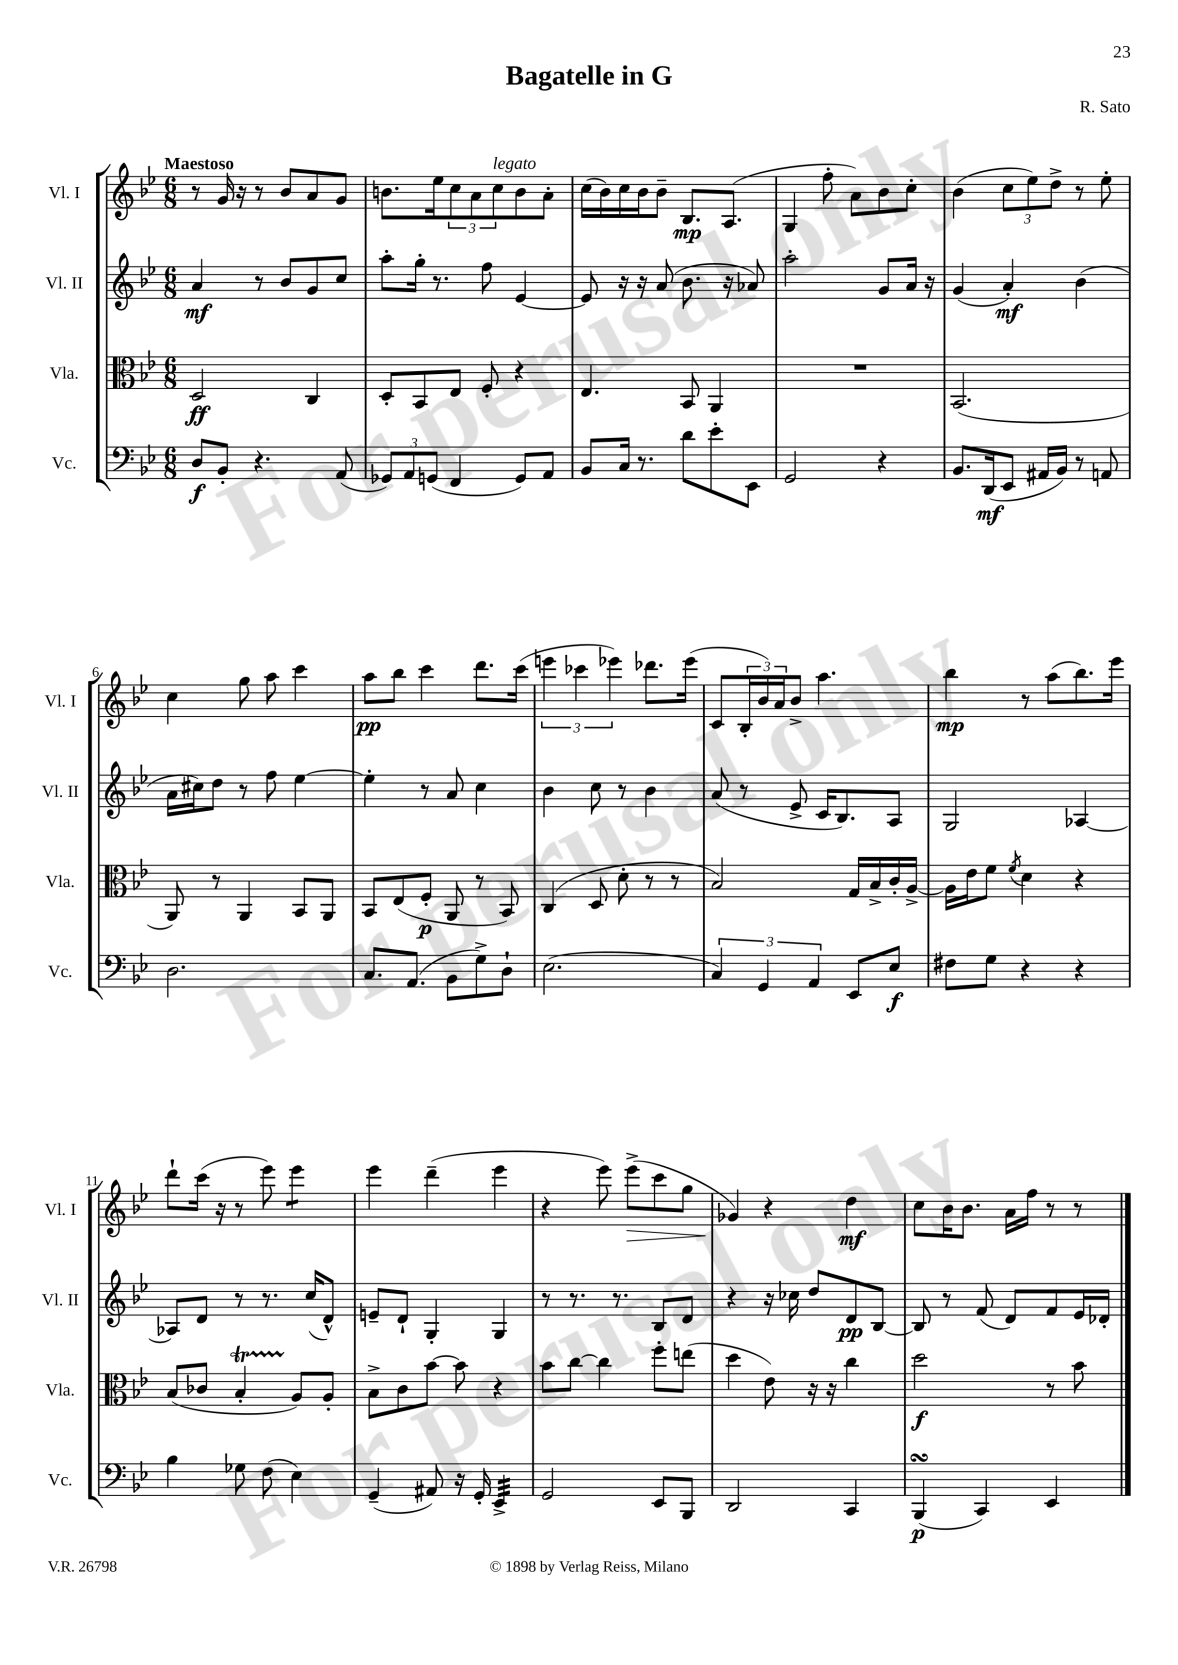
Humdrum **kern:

**kern	**kern	**kern	**kern
*staff4	*staff3	*staff2	*staff1
*clefF4	*clefC3	*clefG2	*clefG2
*k[b-e-]	*k[b-e-]	*k[b-e-]	*k[b-e-]
*M6/8	*M6/8	*M6/8	*M6/8
8D	2D	4a	8r
8BB-'	.	.	16g
.	.	.	16r
4.r	.	8r	8r
.	.	8b-	8b-
.	4C	8g	8a
(8AA	.	8cc	8g
=	=	=	=
12GG-)	8D'	8aa'	8.b
12AA	.	.	.
.	8BB-	16gg'	.
(12GG	.	.	.
.	.	8.r	16ee-
4FF	8E-	.	12cc
.	.	.	12a
.	8F'	8ff	.
.	.	.	12cc
8GG)	4r	[4e-	8b
8AA	.	.	8a'
=	=	=	=
8BB-	4.E-	8e-]	(16cc
.	.	.	16b-)
16C	.	16r	16cc
8.r	.	16r	16b-
.	.	(8a	8b-~
8d	8BB-	8.b-	8.B-
8e-'	4AA	.	.
.	.	16r	(8.A
8EE-	.	8a-)	.
=	=	=	=
2GG	2.r	2aa'	4G
.	.	.	8ff'
.	.	.	8a)
4r	.	8g	8b-
.	.	16a	8cc'
.	.	16r	.
=	=	=	=
8.BB-	(2.BB-	(4g	(4b-
(16DD	.	.	.
8EE-	.	4a')	12cc
.	.	.	12ee-)
16AA#	.	.	.
.	.	.	12dd^
16BB-)	.	.	.
8r	.	(4b-	8r
8AA	.	.	8ee-'
=	=	=	=
2.D	8AA)	16a	4cc
.	.	16cc#)	.
.	8r	8dd	.
.	4AA	8r	8gg
.	.	8ff	8aa
.	8BB-	[4ee-	4ccc
.	8AA	.	.
=	=	=	=
8.C	8BB-	4ee-']	8aa
.	(8E-	.	8bb-
(8.AA	.	.	.
.	8F'	8r	4ccc
8BB-	8AA	8a	.
8G^)	8r	4cc	8.ddd
8D`	8BB-)	.	.
.	.	.	(16ccc
=	=	=	=
(2.E-	(4C	4b-	6eee
.	.	.	6ccc-
.	8D	8cc	.
.	.	.	6eee-)
.	8d'	8r	.
.	8r	4b-	8.ddd-
.	8r	.	.
.	.	.	(16eee-
=	=	=	=
6C)	2B-)	(8a	8c
.	.	8r	24B-'
6GG	.	.	24b-)
.	.	.	24a
.	.	8e-^	8b-^
6AA	.	.	.
.	.	16c	4.aa
.	.	8.B-)	.
8EE-	16G	.	.
.	16B-^	.	.
8E-	16c'	8A	.
.	[16A^	.	.
=	=	=	=
8F#	16A]	2G	4bb-
.	16e-	.	.
8G	8f	.	.
.	8qf	.	.
4r	4d	.	8r
.	.	.	(8aa
4r	4r	[4A-	8.bb-)
.	.	.	16eee-
=	=	=	=
4B-	(8B-	8A-]	8ddd`
.	8c-	8d	(16ccc
.	.	.	16r
8G-	4B-'	8r	8r
(8F	.	8.r	8eee-)
4E-)	8A)	.	4eee-
.	.	(16cc	.
.	8A'	8d^^)	.
=	=	=	=
(4GG~	8B-^	8e~	4eee-
.	8c	8d`	.
8AA#)	[8b-	4G'	(4ddd~
16r	8b-]	.	.
16GG'	.	.	.
4EE-^	4r	4G	4eee-
=	=	=	=
2GG	8b-	8r	4r
.	[8cc	8.r	.
.	4cc]	.	8eee-)
.	.	8.r	.
.	.	.	(8eee-^
8EE-	8ff'	8B-	8ccc
8BBB-	(8ee	8d	8gg
=	=	=	=
2DD	4dd	4r	4g-)
.	8e-)	16r	4r
.	.	16cc-	.
.	16r	8dd	.
.	16r	.	.
4CC	4cc	8d	4dd
.	.	[8B-	.
=	=	=	=
(4BBB-	2dd	8B-]	8cc
.	.	8r	16b-
.	.	.	8.b-
4CC)	.	(8f	.
.	.	8d)	16a
.	.	.	16ff
4EE-	8r	8f	8r
.	8b-	16e-	8r
.	.	16d-'	.
==	==	==	==
*-	*-	*-	*-
